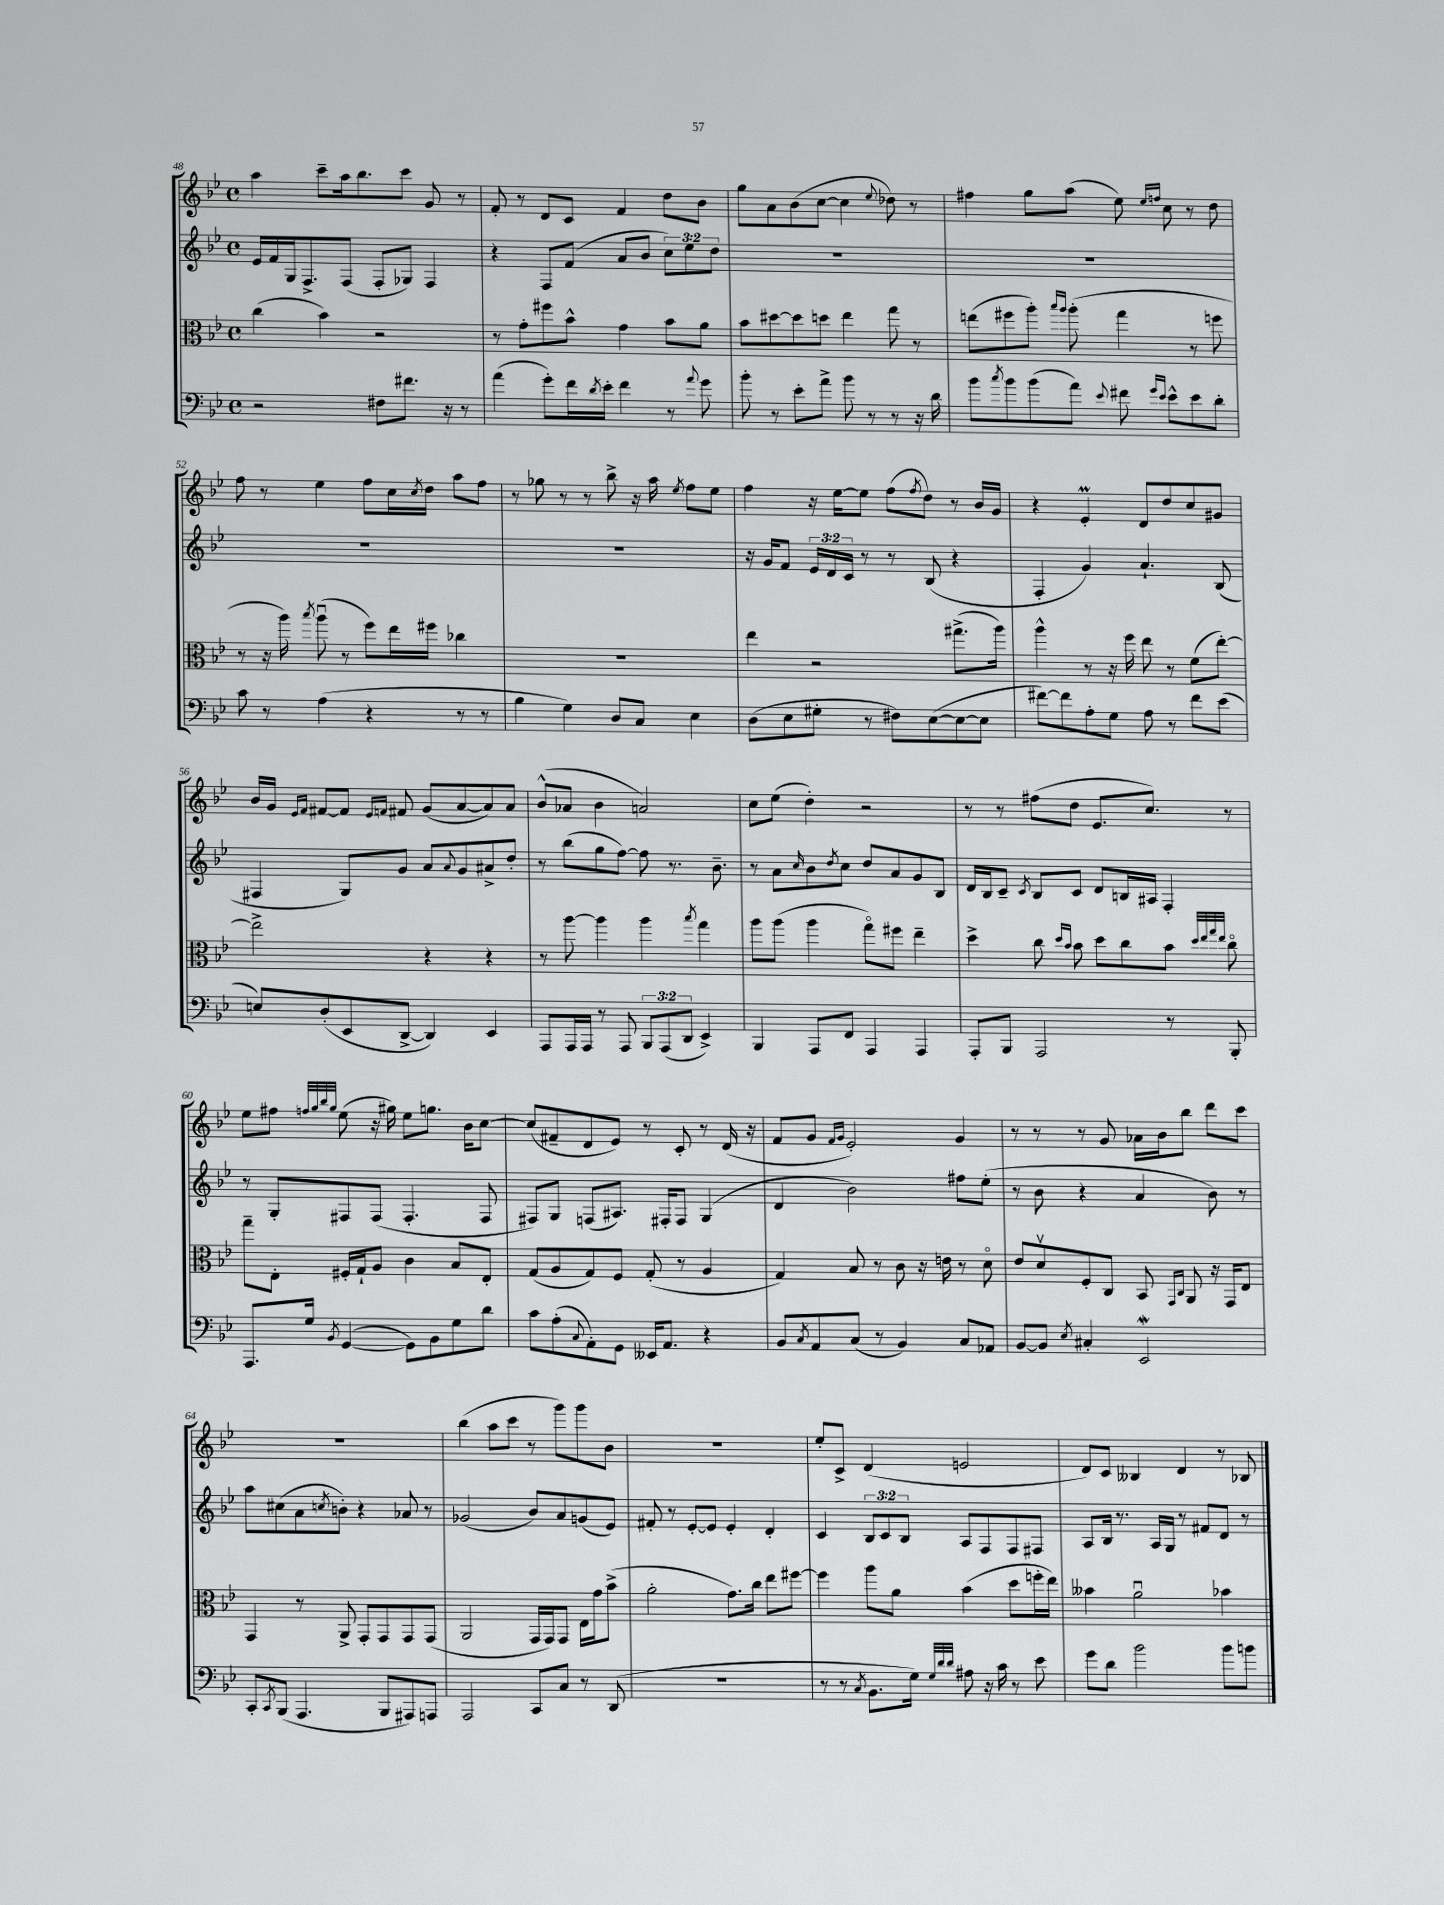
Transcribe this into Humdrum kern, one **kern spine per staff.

**kern	**kern	**kern	**kern
*staff4	*staff3	*staff2	*staff1
*clefF4	*clefC3	*clefG2	*clefG2
*k[b-e-]	*k[b-e-]	*k[b-e-]	*k[b-e-]
*M4/4	*M4/4	*M4/4	*M4/4
*met(c)	*met(c)	*met(c)	*met(c)
2r	(4cc\	16e-/LL	4aa\
.	.	16f/	.
.	.	16G/J	.
.	.	8.F^/	.
.	4b-\)	.	8ccc~\L
.	.	(8F/J	16aa\k
.	.	.	8.bb-\
8F#\L	2r	8F'/L	.
8.f#\J	.	8G-/J)	8ccc\J
.	.	4F/	8g/
16r	.	.	.
8r	.	.	8r
=	=	=	=
(4a\	8r	4r	8f'/
.	8g'\L	.	8r
8g'\L)	8ff#\	8F/L	8d/L
16f\L	8b-^^\J	(8f/J	8c/J
8qd/	.	.	.
16e-'\JJ	.	.	.
4f\	4g\	8a/L	4f/
.	.	8b-/J	.
8r	8b-\L	12cc\L)	8dd\L
.	.	12ee-\	.
8qqa/	.	.	.
8g\	8a\J	.	8b-\J
.	.	12dd\J	.
=	=	=	=
8b-'\	8b-\L	1r	8gg\L
8r	[8dd#\	.	8a\
8e-'\L	8dd#\]	.	(8b-\
8a^\J	8dd\J	.	[8cc\J
8b-\	4ee-\	.	4cc\]
8r	.	.	.
.	.	.	8qqee-/
8r	8gg\	.	8dd-\)
16r	8r	.	8r
16d\	.	.	.
=	=	=	=
8b-\L	(8ee\L	1r	4ff#\
8qcc/	.	.	.
8b-\	8ff#\	.	.
(8b-\	8aa'\J)	.	8gg\L
.	16qqbb-/LL	.	.
.	16qqaa/JJ	.	.
8a\J)	(8aa'\	.	(8aa\J
8qqe-/	.	.	.
8f#\	4gg\	.	8ee-\)
16qqg/LL	.	.	16qqee-/LL
16qqe-/JJ	.	.	16qqff/JJ
8e-^^\L	.	.	8cc\
8e-\	8r	.	8r
8d'\J	8ff\	.	8dd\
=	=	=	=
8c\	8r	1r	8ff\
8r	16r	.	8r
.	16aa\)	.	.
.	8qbb-/	.	.
(4A\	(8aau\	.	4ee-\
.	8r	.	.
4r	8ff\L)	.	8ff\L
.	16ee-\L	.	16cc\L
.	.	.	8qcc/
.	16ff#\JJ	.	16dd\JJ
8r	4cc-\	.	8aa\L
8r	.	.	8ff\J
=	=	=	=
4B-\	1r	1r	8r
.	.	.	8gg-\
4G\)	.	.	8r
.	.	.	8r
8D/L	.	.	8bb-^\
8C/J	.	.	16r
.	.	.	16aa\
.	.	.	8qee-/
4E-\	.	.	8ff\L
.	.	.	8ee-\J
=	=	=	=
(8D\L	4ee-\	16r	4ff\
.	.	16g/LK	.
8E-\	.	8f/J	.
8G#'\J	2r	24e-/LL	16r
.	.	24d/	.
.	.	.	[16ee-\LK
.	.	24c/JJ	.
8r	.	8r	8ee-\]J
8F#\L)	.	8r	(8ff\L
.	.	.	8qff/
([8E-\	.	(8B-/	8dd\J)
8E-\_	(8.gg#^\L	4r	8r
8E-\]J	.	.	16b-/LL
.	16aa\Jk)	.	16g/JJ
=	=	=	=
[8f#\L)	4aa^^\	4F'/	4r
8f#\]	.	.	.
8A'\	8r	4g/)	4e-'/
8G\J	16r	.	.
.	16ff\	.	.
8A\	8ee-\	4.a`/	8d/L
8r	8r	.	8dd/
8f#\L	(8f\L	.	8cc/
(8e-\J	[8ee-'\J)	(8B-/	8g#/J
=	=	=	=
8E/L)	2ee-^\]	4F#/	16b-/LL
.	.	.	16g/JJ
.	.	.	16qqe-/LL
.	.	.	16qqf/JJ
(8D'/	.	.	[8f#/L
8EE-/	.	8G/L)	8f#/]J
.	.	.	16qqe-/LL
.	.	.	16qqf/JJ
[8DD^/J	.	8g/J	8f#/
4DD/])	4r	8a/L	(8g/L
.	.	8qqa/	.
.	.	8g/	[8a/
4EE-/	4r	8a#^/	8a/])
.	.	8dd'/J	8a/J
=	=	=	=
8AAA/L	8r	8r	(8b-^^/L
16AAA/L	[8aa\	(8bb-\L	8a-/J
16AAA/JJ	.	.	.
8r	4aa\]	8gg\	4b-\
8AAA/	.	[8ff\J)	.
12BBB-/L	4aa\	8ff\]	2a/)
(12AAA/	.	.	.
.	.	8.r	.
12DD/J	.	.	.
.	8qbb-/	.	.
4EE-^/)	4gg\	.	.
.	.	8.b-~\	.
=	=	=	=
4BBB-/	8aa\L	8r	8cc\L
.	(8aa\J	8a\L	(8ee-\J
.	.	16qqcc/	.
8AAA/L	4aa\	8b-\	4dd'\)
.	.	8qdd/	.
8FF/J	.	8cc\J	.
4AAA/	8ggo\L)	8dd/L	2r
.	8ff#\J	8a/	.
4AAA/	4ee-~\	8g/	.
.	.	8B-/J	.
=	=	=	=
8AAA'/L	4dd^\	16d/LL	8r
.	.	16B-/J	.
8BBB-/J	.	8c~/J	8r
.	.	8qc/	.
2AAA/	8cc\	8B-/L	(8ff#\L
.	16qqdd/LL	.	.
.	16qqb-/JJ	.	.
.	8b-\	8c/J	8dd\J
.	8dd\L	8d/L	8.e-/L
.	8cc\	16B/L	.
.	.	16A#/JJ	8.cc/J)
8r	8b-\J	4F'/	.
.	32qqdd/LLL	.	.
.	32qqee-/	.	.
.	32qqgg/	.	.
.	32qqee-/JJJ	.	.
8BBB-'/	8cco\	.	8r
=	=	=	=
8.AAA/L	8gg~\L	8r	8ee-\L
.	8E-'\J	8G'/L	8ff#\J
16G/Jk	.	.	.
.	.	.	32qqff/LLL
.	.	.	32qqgg/
.	.	.	32qqbb-/
8qBB-/	.	.	32qqgg/JJJ
([4GG/	16F#'/LL	8F#/	(8ee-\
.	16G`/J	.	.
.	8A/J	(8F#/J	16r
.	.	.	16gg#\)
8GG\]L)	4c\	4.F#'/	8ee-\L
8BB-\	.	.	8.gg\J
8G\	8B-/L	.	.
.	.	.	16b-\LK
8d\J	8E-'/J	8F#/	[8cc\J
=	=	=	=
8c\L	(8G/L	8F#/L)	(8cc/]L
(8A'\	8A/	8G/J	8f#~/
8qqC/	.	.	.
8AA'\)	8G/)	(8F/L	8d/
8GG\J	8F/J	8.A#/J)	8e-/J)
16EE--/LK	(8G'/	.	8r
8.AA/J	.	16F#'/LK	.
.	8r	8F#/J	8c'/
4r	4A/	(4G/	8r
.	.	.	(16d/
.	.	.	16r
=	=	=	=
8BB-/L	4G/)	4d/	8f/L
8qC/	.	.	.
8AA/	.	.	8g/J
.	.	.	16qqf/LL
.	.	.	16qqg/JJ
(8C/J	8B-/	2b-\)	2e-'/)
8r	8r	.	.
4BB-/)	8c\	.	.
.	16r	.	.
.	16e\	.	.
8C/L	8r	8ff#\L	4g/
8AA-/J	8do\	(8ee-'\J	.
=	=	=	=
[8BB-/L	8e-/L	8r	8r
8BB-/]J	8dv/	8b-\	8r
8qE-/	.	.	.
4C#'/	8F'/	4r	8r
.	8C/J	.	8g/
2EE-/	8BB-/	4a/	16a-\LL
.	.	.	16b-\J
.	16qqGG/LL	.	.
.	16qqC/JJ	.	.
.	8AA/	.	8bb-\J
.	16r	8b-\)	8ddd\L
.	16GG/LK	.	.
.	8E-/J	8r	8ccc\J
=	=	=	=
8CC'/L	4GG/	8aa\L	1r
8qCC/	.	.	.
(8BBB-/J	.	(8cc#\	.
4.AAA/	8r	8a\	.
.	.	8qcc/	.
.	8AA^/	8b'\J)	.
.	8GG'/L	4r	.
8BBB-/L	8GG/	.	.
8AAA#/)	8GG/	8a-/	.
8AAA/J	(8GG/J	8r	.
=	=	=	=
2AAA/	2AA/	(2g-/	(4bb-\
.	.	.	8aa\L
.	.	.	8ccc\J
8CC/L	16GG/LL	8b-/L)	8r
.	16GG/J)	.	.
8C/J	8GG/J	8a/	8ggg\L)
8r	16E-\LL	(8g/	8ggg\
.	16g\J	.	.
(8DD/	(8b-^\J	8e-/J)	8b-\J
=	=	=	=
1r	2a'\	8f#'/	1r
.	.	8r	.
.	.	[8e-'/L	.
.	.	8e-/]J	.
.	8.g\L)	4e-'/	.
.	16cc\Jk	.	.
.	8ee-\L	4d'/	.
.	[8ff#\J	.	.
=	=	=	=
8r	4ff#\]	4c/	8ee-'/L
8r	.	.	8c^/J
8qC/	.	.	.
8.BB-\L	8aa\L	12B-/L	(4d/
.	.	12c/	.
.	8a\J	.	.
.	.	12B-/J	.
16G\Jk)	.	.	.
32qqG/LLL	.	.	.
32qqd/	.	.	.
32qqd/JJJ	.	.	.
8A#\	(4b-\	8A/L	2e/
16r	.	8F/	.
16c\	.	.	.
8r	8dd\L	8F/	.
8e-\	16ff'\L	8F#/J	.
.	16ee-\JJ)	.	.
=	=	=	=
8g\L	4b--\	8A/L	8d/L)
8d\J	.	16B-/Jk	8c/J
.	.	8.r	.
2b-\	2au\	.	4B--/
.	.	16A/LL	.
.	.	16G/JJ	.
.	.	8r	4d/
.	.	8f#/L	.
8b-\L	4b-\	8d/J	8r
8b\J	.	8r	8B-/
==	==	==	==
*-	*-	*-	*-
